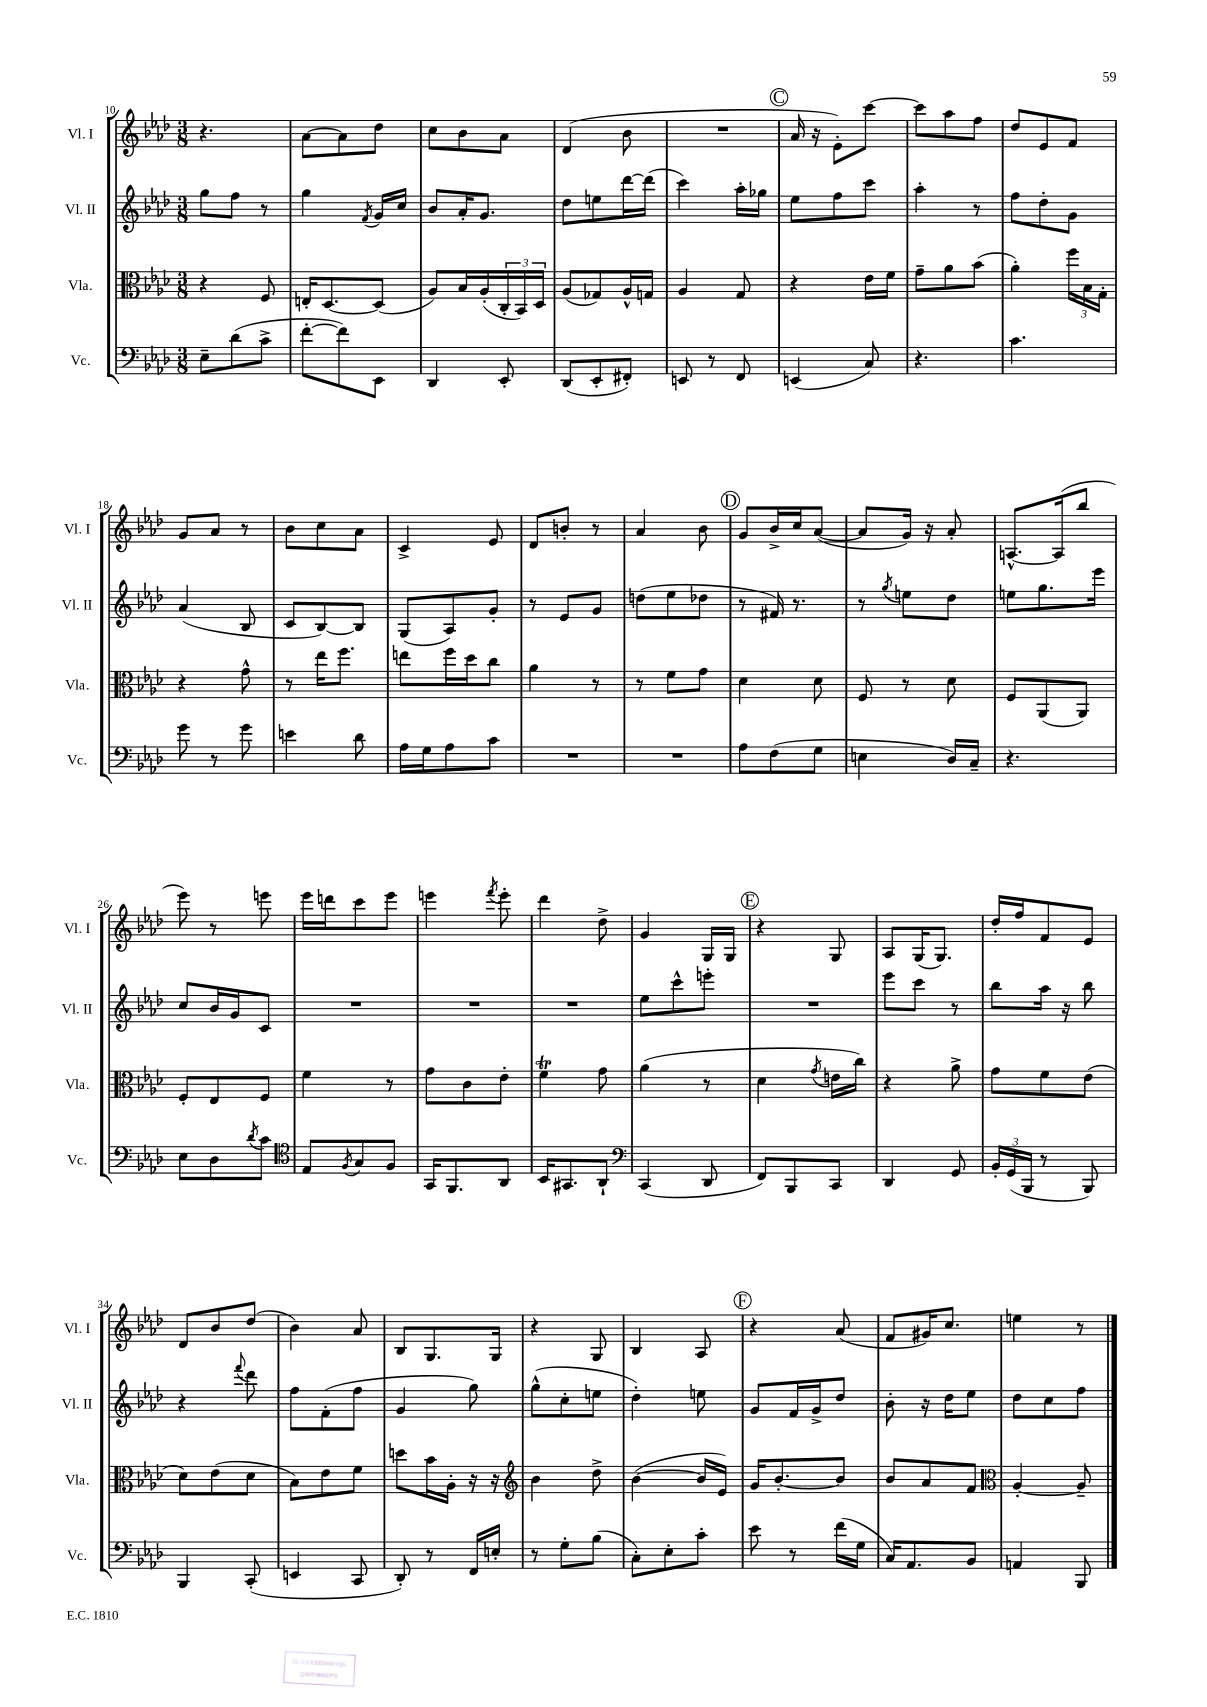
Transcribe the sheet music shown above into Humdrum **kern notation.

**kern	**kern	**kern	**kern
*part4	*part3	*part2	*part1
*staff4	*staff3	*staff2	*staff1
*I"Vc.	*I"Vla.	*I"Vl. II	*I"Vl. I
*I'Vc.	*I'Vla.	*I'Vl. II	*I'Vl. I
*clefF4	*clefC3	*clefG2	*clefG2
*k[b-e-a-d-]	*k[b-e-a-d-]	*k[b-e-a-d-]	*k[b-e-a-d-]
*M3/8	*M3/8	*M3/8	*M3/8
=10	=10	=10	=10
8E-~\L	4r	8gg\L	4.r
(8d-\	.	8ff\J	.
8c^\J	8F/	8r	.
=11	=11	=11	=11
[8f'\L	16En'/KL	4gg\	[8a-\L
.	[8.D-/	.	.
8f\])	.	.	8a-\]
.	.	8qf/	.
8EE-\J	(8D-/J]	16g/LL	8dd-\J
.	.	16cc/JJ	.
=12	=12	=12	=12
4DD-/	8A-/L)	8b-/L	8cc\L
.	16B-/L	16a-'/K	8b-\
.	(16A-'/	8.g/J	.
8EE-'/	24C'/	.	8a-\J
.	24BB-/)	.	.
.	24D-/JJ	.	.
=13	=13	=13	=13
(8DD-/L	(8A-/L	8dd-\L	(4d-/
8EE-'/	8G-X/)	8een\	.
8FF#X'/J)	16A-^^/L	[16ddd-\L	8b-\
.	16Gn/JJ	(16ddd-\JJ]	.
=14	=14	=14	=14
8EEn/	4A-/	4ccc\)	4.r
8r	.	.	.
8FF/	8G/	16aa-'\LL	.
.	.	16gg-X\JJ	.
!!LO:REH:place=s1:t=C
=15	=15	=15	=15
(4EEn/	4r	8ee-\L	16a-/
.	.	.	16r
.	.	8ff\	8e-'\L)
8C/)	16e-\LL	8ccc\J	[8ccc\J
.	16f\JJ	.	.
=16	=16	=16	=16
4.r	8g~\L	4aa-'\	8ccc\L]
.	8a-\	.	8aa-\
.	(8b-\J	8r	8ff\J
=17	=17	=17	=17
4.c\	4a-'\)	8ff\L	8dd-/L
.	.	8dd-'\	8e-/
.	24ff\LL	8g\J	8f/J
.	24B-\	.	.
.	24G'\JJ	.	.
!!LO:LB:g=z
=18	=18	=18	=18
8g\	4r	(4a-/	8g/L
8r	.	.	8a-/J
8g\	8g^^\	8B-/	8r
=19	=19	=19	=19
4en\	8r	8c/L	8b-\L
.	16ee-\KL	[8B-/)	8cc\
.	8.ff\J	.	.
8d-\	.	8B-/J]	8a-\J
=20	=20	=20	=20
16A-\LL	8een\L	(8G/L	4c^/
16G\J	.	.	.
8A-\	16ff\L	8A-/)	.
.	16dd-\J	.	.
8c\J	8cc\J	8g'/J	8e-/
=21	=21	=21	=21
4.r	4a-\	8r	8d-/L
.	.	8e-/L	8bn'/J
.	8r	8g/J	8r
=22	=22	=22	=22
4.r	8r	(8ddn\L	4a-/
.	8f\L	8ee-\	.
.	8g\J	8dd-X\J	8b-\
!!LO:REH:place=s1:t=D
=23	=23	=23	=23
8A-\L	4d-\	8r	8g/L
(8F\	.	16f#X/)	16b-^/L
.	.	8.r	16cc/J
8G\J	8d-\	.	([8a-/J
=24	=24	=24	=24
4En\	8F/	8r	8a-/L]
.	.	8qgg/	.
.	8r	8een\L	16g/Jk)
.	.	.	16r
16D-/LL)	8d-\	8dd-\J	8a-'/
16C~/JJ	.	.	.
=25	=25	=25	=25
4.r	8F/L	8een\L	[8.An^^/L
.	(8AA-/	8.gg\	.
.	.	.	(16A/k]
.	8AA-/J)	.	8bb-/J
.	.	16eee-\Jk	.
!!LO:LB:g=z
=26	=26	=26	=26
8E-\L	8F'/L	8cc/L	8eee-\)
8D-\	8E-/	16b-/L	8r
.	.	16g/J	.
8qd-/	.	.	.
8c\J	8F/J	8c/J	8eeen\
=27	=27	=27	=27
*clefC4	*	*	*
8E-/L	4f\	4.r	16eee-\LL
.	.	.	16dddn\J
8qF/	.	.	.
8G/	.	.	8ccc\
8F/J	8r	.	8eee-\J
=28	=28	=28	=28
16GG/KL	8g\L	4.r	4eeen\
8.FF/	.	.	.
.	8c\	.	.
.	.	.	8qfff/
8AA-/J	8e-'\J	.	8eee'\
=29	=29	=29	=29
16BB-/KL	4fT\	4.r	4ddd-\
8.GG#X/	.	.	.
8AA-`/J	8g\	.	8dd-^\
=30	=30	=30	=30
*clefF4	*	*	*
(4CC/	(4a-\	8ee-\L	4g/
.	.	8ccc^^\	.
8DD-/	8r	8eeen'\J	16G/LL
.	.	.	16G/JJ
!!LO:REH:place=s1:t=E
=31	=31	=31	=31
8FF/L)	4d-\	4.r	4r
8BBB-/	.	.	.
.	8qg/	.	.
8CC/J	16en\LL	.	8G/
.	16cc\JJ)	.	.
=32	=32	=32	=32
4DD-/	4r	8eee-\L	8A-/L
.	.	8ccc\J	(16G/K
.	.	.	8.G/J)
8GG/	8a-^\	8r	.
=33	=33	=33	=33
24BB-'/LL	8g\L	8bb-\L	16dd-'/LL
(24GG/	.	.	.
.	.	.	16ff/J
24BBB-/JJ	.	.	.
8r	8f\	16aa-\Jk	8f/
.	.	16r	.
8BBB-/)	(8e-\J	8bb-\	8e-/J
!!LO:LB:g=z
=34	=34	=34	=34
4BBB-/	8d-\L)	4r	8d-/L
.	(8e-\	.	8b-/
.	.	8qqfff/	.
(8CC'/	8d-\J	8ddd-\	(8dd-/J
=35	=35	=35	=35
4EEn/	8B-\L)	8ff\L	4b-\)
.	8e-\	(8f'\	.
8CC/	8f\J	8ff\J	8a-/
=36	=36	=36	=36
8DD-'/)	8ddn\L	4g/	8B-/L
8r	16b-\L	.	8.G/
.	16A-'\JJ	.	.
16FF/LL	16r	8gg\)	.
16En'/JJ	16r	.	16G/Jk
=37	=37	=37	=37
*	*clefG2	*	*
8r	4b-\	(8gg^^\L	4r
8G'\L	.	8cc'\	.
(8B-\J	8dd-^\	8een\J	8G/
=38	=38	=38	=38
8C'\L)	([4b-\	4dd-'\)	4B-/
8E-'\	.	.	.
8c'\J	16b-/LL]	8een\	8A-/
.	16e-/JJ)	.	.
!!LO:REH:place=s1:t=F
=39	=39	=39	=39
8e-\	16g/KL	8g/L	4r
.	[8.b-'/	.	.
8r	.	16f/L	.
.	.	16g^/J	.
(16f\LL	8b-/J]	8dd-/J	(8a-/
16G\JJ	.	.	.
=40	=40	=40	=40
16C/KL)	8b-/L	8b-'\	8f/L
8.AA-/	.	.	.
.	8a-/	16r	16g#X/K)
.	.	16dd-\KL	8.cc/J
8BB-/J	8f/J	8ee-\J	.
=41	=41	=41	=41
*	*clefC3	*	*
4AAn/	[4A-'/	8dd-\L	4een\
.	.	8cc\	.
8BBB-/	8A-~/]	8ff\J	8r
==	==	==	==
*-	*-	*-	*-
